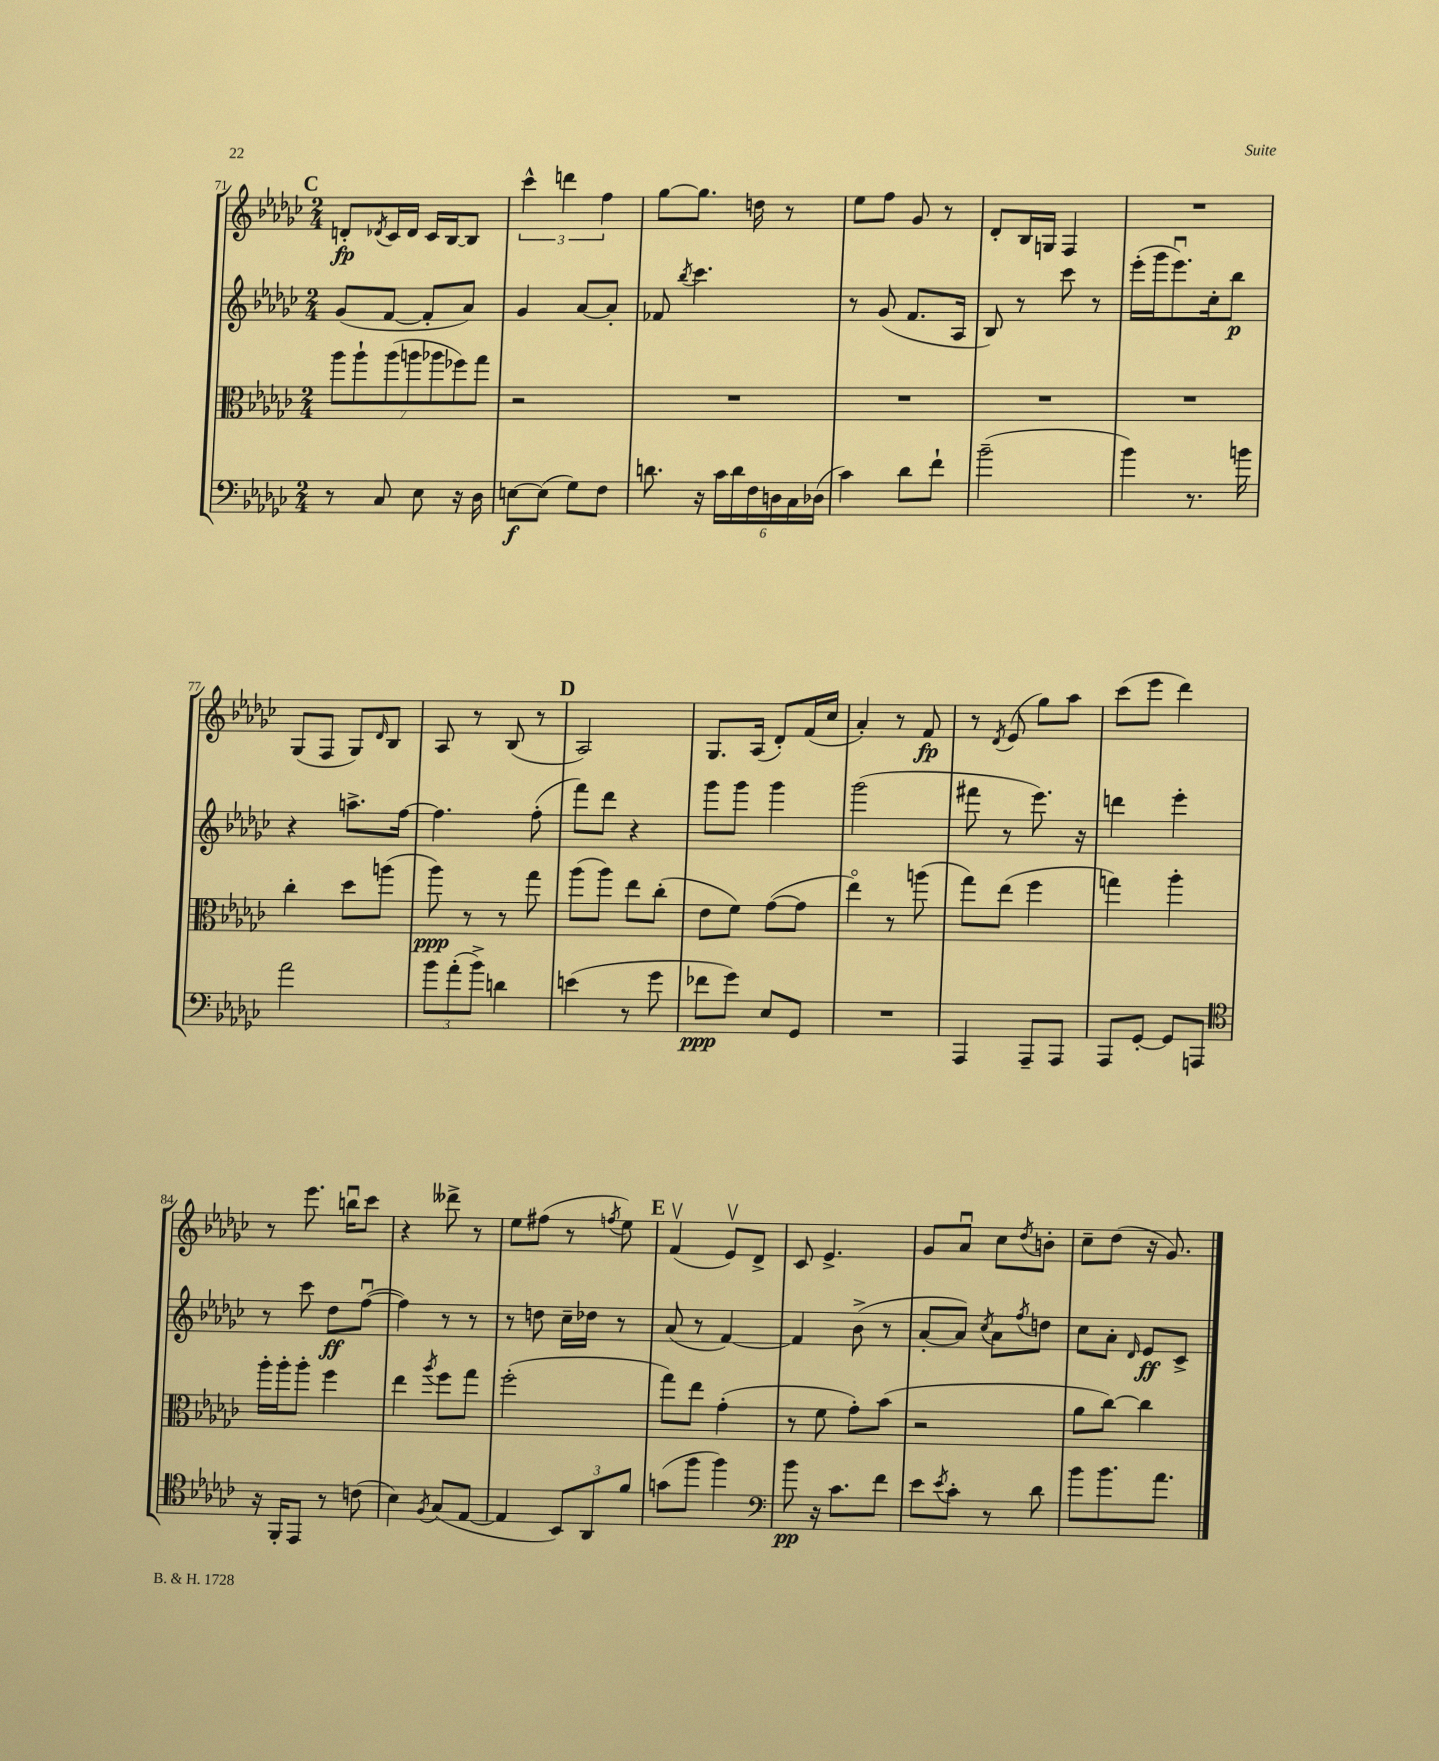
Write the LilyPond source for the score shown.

<<
\new StaffGroup <<
\new Staff = "s0" {
    \clef treble \key ges \major \numericTimeSignature \time 2/4
    \mark \markup { \bold "C" } d'8-.\fp \acciaccatura { des'8 } ces'16 des'16 ces'16 bes16~ bes8 |
    \tuplet 3/2 { ces'''4-^ d'''4 f''4 } |
    ges''8~ ges''8. d''16 r8 |
    ees''8 f''8 ges'8 r8 |
    des'8-. bes16 g16 f4 |
    R2 |
    ges8( f8 ges8) \grace { des'16 } bes8 |
    aes8 r8 bes8( r8 |
    \mark \markup { \bold "D" } aes2) |
    ges8. aes16( des'8-.) f'16( ces''16 |
    aes'4-.) r8 f'8\fp |
    r8 \acciaccatura { des'8 } ees'8( ges''8) aes''8 |
    ces'''8( ees'''8 des'''4) |
    r8 ees'''8. b''16\downbow ces'''8 |
    r4 deses'''8-> r8 |
    ees''8 fis''8( r8 \acciaccatura { f''8 } ees''8) |
    \mark \markup { \bold "E" } f'4\upbow( ees'8\upbow) des'8-> |
    ces'8 ees'4.-> |
    ges'8 aes'8\downbow ces''8 \acciaccatura { des''8 } b'8-. |
    ces''8-- des''8( r16 ges'8.) \bar "|." |
}
\new Staff = "s1" {
    \clef treble \key ges \major \numericTimeSignature \time 2/4
    \mark \markup { \bold "C" } ges'8( f'8~ f'8-. aes'8) |
    ges'4 aes'8~ aes'8-. |
    fes'8 \acciaccatura { bes''8 } ces'''4. |
    r8 ges'8( f'8. aes16 |
    bes8) r8 ces'''8 r8 |
    ees'''16-.( ges'''16 ees'''8.\downbow) ces''16-. bes''8\p |
    r4 a''8.-> f''16~ |
    f''4. f''8-.( |
    \mark \markup { \bold "D" } f'''8) des'''8 r4 |
    ges'''8 ges'''8 ges'''4 |
    ges'''2( |
    fis'''8 r8 ees'''8.) r16 |
    d'''4 ees'''4-. |
    r8 ces'''8 des''8\ff f''8~\downbow( |
    f''4) r8 r8 |
    r8 d''8 ces''16-- des''16 r8 |
    \mark \markup { \bold "E" } aes'8( r8 f'4~) |
    f'4 bes'8->( r8 |
    aes'8~-. aes'8) \acciaccatura { ces''8 } aes'8 \acciaccatura { f''8 } d''8 |
    ces''8 aes'8-. \grace { des'16 } ees'8\ff ces'8-> \bar "|." |
}
\new Staff = "s2" {
    \clef alto \key ges \major \numericTimeSignature \time 2/4
    \mark \markup { \bold "C" } \tuplet 7/4 { aes''8 aes''8-! aes''8( a''8 aes''8 fes''8) ges''8 } |
    r2 |
    R2 |
    R2 |
    R2 |
    R2 |
    ces''4-. des''8 a''8( |
    aes''8\ppp) r8 r8 ges''8 |
    \mark \markup { \bold "D" } aes''8( aes''8) ees''8 ces''8-.( |
    ees'8 f'8) ges'8~( ges'8 |
    ees''4\flageolet) r8 a''8( |
    ges''8) ees''8( f''4 |
    g''4) aes''4-. |
    aes''16-. aes''16-. aes''8-. f''4 |
    ees''4 \acciaccatura { aes''8 } f''8 ges''8 |
    f''2-.( |
    \mark \markup { \bold "E" } ges''8) ees''8 ges'4-.( |
    r8 f'8 ges'8-.) bes'8( |
    r2 |
    aes'8 ces''8~) ces''4 \bar "|." |
}
\new Staff = "s3" {
    \clef bass \key ges \major \numericTimeSignature \time 2/4
    \mark \markup { \bold "C" } r8 ces8 ees8 r16 des16 |
    e8~\f e8( ges8) f8 |
    d'8. r16 \tuplet 6/4 { ces'16 d'16 f16 d16 ces16 des16( } |
    ces'4) des'8 f'8-! |
    bes'2--( |
    bes'4) r8. b'16 |
    aes'2 |
    \tuplet 3/2 { bes'8 aes'8-.( bes'8->) } d'4 |
    \mark \markup { \bold "D" } e'4( r8 ges'8 |
    fes'8\ppp ges'8) ees8 ges,8 |
    R2 |
    aes,,4 aes,,8-- aes,,8 |
    aes,,8 ges,8~-. ges,8 a,,8 |
    \clef tenor r16 f,16-. ees,8 r8 c'8( |
    bes4) \acciaccatura { f8 } ges8( ees8~ |
    ees4 \tuplet 3/2 { bes,8) aes,8 f'8 } |
    \mark \markup { \bold "E" } g'8( f''8 f''4) |
    \clef bass bes'8\pp r16 ces'8. f'8 |
    ees'8 \acciaccatura { ees'8 } ces'8-. r8 des'8 |
    bes'8 bes'8. aes'8. \bar "|." |
}
>>
>>
\layout { \context { \Score currentBarNumber = #71 } }
